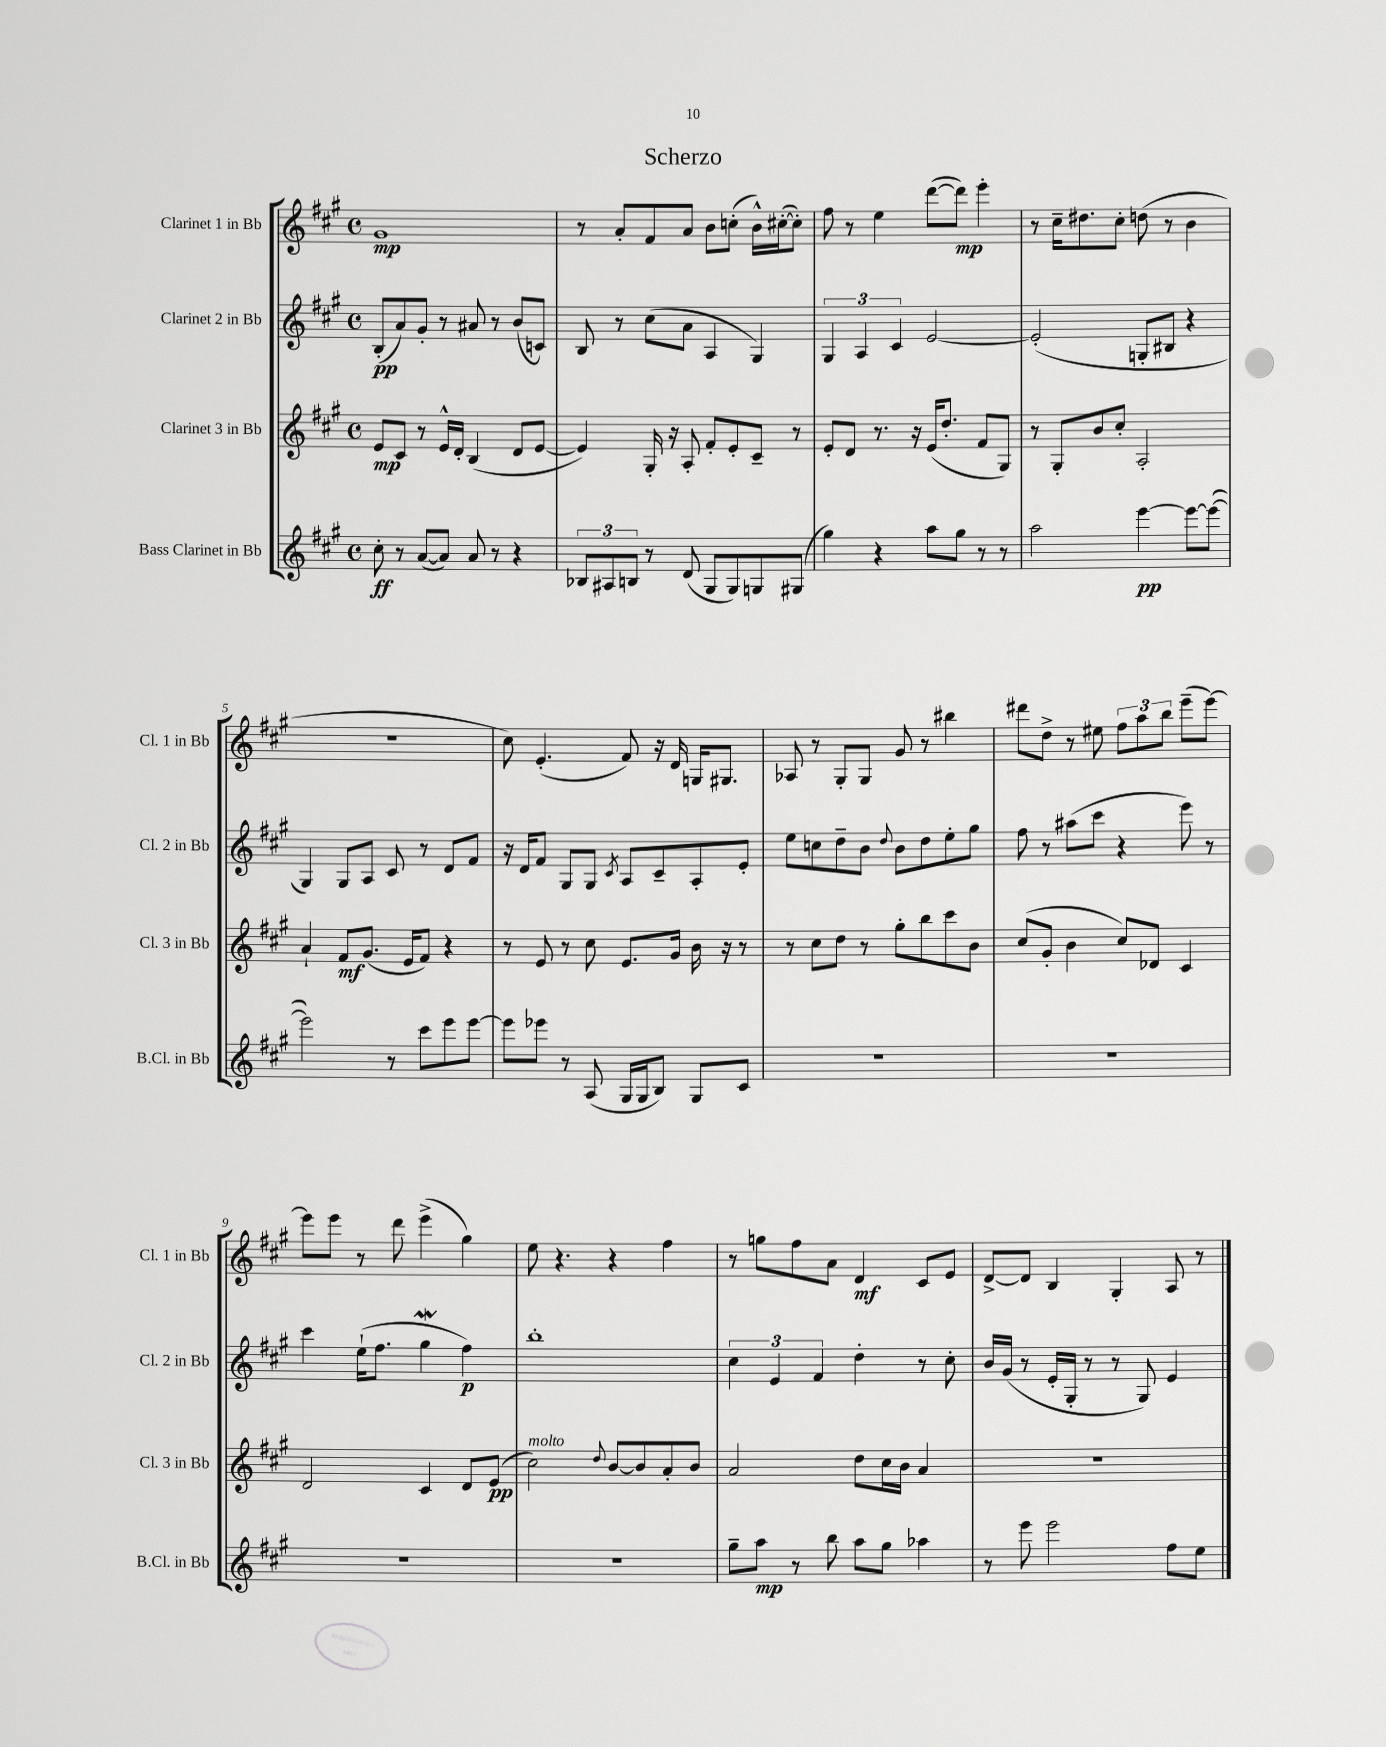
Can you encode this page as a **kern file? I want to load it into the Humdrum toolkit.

**kern	**kern	**kern	**kern
*staff4	*staff3	*staff2	*staff1
*clefG2	*clefG2	*clefG2	*clefG2
*k[f#c#g#]	*k[f#c#g#]	*k[f#c#g#]	*k[f#c#g#]
*M4/4	*M4/4	*M4/4	*M4/4
*met(c)	*met(c)	*met(c)	*met(c)
8cc#'\	8e/L	(8B'/L	1g#
8r	8c#/J	8a/)	.
([8a/L	8r	8g#'/J	.
8a/]J)	16e^^/LL	8r	.
.	16d'/JJ	.	.
8a/	(4B/	8a#/	.
8r	.	8r	.
4r	8d/L	(8b/L	.
.	[8e/J	8c/J)	.
=	=	=	=
12B-/L	4e/])	8B/	8r
12A#/	.	.	.
.	.	8r	8a'/L
12B/J	.	.	.
8r	16G#'/	(8cc#\L	8f#/
.	16r	.	.
(8d/	8A'/	8a\J	8a/J
8G#/L	8f#'/L	4A/	8b\L
8G#/)	8e'/	.	(8cc'\J
8G/	8c#~/J	4G#/)	16b^^\LL)
.	.	.	([16cc#'\J
(8G#/J	8r	.	8cc#'\]J)
=	=	=	=
4gg#\)	8e'/L	6G#/	8ff#\
.	8d/J	.	8r
.	.	6A/	.
4r	8.r	.	4ee\
.	.	6c#/	.
.	16r	.	.
8aa\L	(16e/LK	[2e/	([8ddd\L
.	8.dd'/J	.	.
8gg#\J	.	.	8ddd\]J)
8r	8f#/L	.	4eee'\
8r	8G#/J)	.	.
=	=	=	=
2aa\	8r	(2e'/]	8r
.	8G#'/L	.	16cc#~\LK
.	.	.	8.dd#\
.	8b/	.	.
.	8cc#'/J	.	8cc#'\J
[4eee\	2A'/	8G'/L	(8dd\
.	.	8B#/J	8r
8eee\_L	.	4r	4b\
(8eee\_J	.	.	.
=	=	=	=
2eee\])	4a`/	4G#/)	1r
.	8f#/L	8G#/L	.
.	(8.g#/J	8A/J	.
8r	.	8c#/	.
.	16e/LK	.	.
8ccc#\L	8f#/J)	8r	.
8eee\	4r	8d/L	.
[8eee\J	.	8f#/J	.
=	=	=	=
8eee\]L	8r	16r	8cc#\)
.	.	16d/LK	.
8eee-\J	8e/	8f#/J	(4.e'/
8r	8r	8G#/L	.
(8A/	8cc#\	8G#/J	.
.	.	8qc#/	.
16G#/LL	8.e/L	8A/L	8f#/)
16G#/J	.	.	.
8B/J)	.	8c#~/	16r
.	16g#/Jk	.	16d/
8G#/L	16b\	8A'/	16G/LK
.	16r	.	8.G#/J
8c#/J	8r	8e'/J	.
=	=	=	=
1r	8r	8ee\L	8A-/
.	8cc#\L	8cc\	8r
.	8dd\J	8dd~\	8G#'/L
.	8r	8b\J	8G#/J
.	.	8qqdd/	.
.	8gg#'\L	8b\L	8g#/
.	8bb\	8dd\	8r
.	8ccc#\	8ee'\	4bb#\
.	8b\J	8gg#\J	.
=	=	=	=
1r	(8cc#/L	8ff#\	8ddd#\L
.	8g#'/J	8r	8dd^\J
.	4b\	(8aa#\L	8r
.	.	8ccc#\J	8ee#\
.	8cc#/L)	4r	12ff#\L
.	.	.	12aa\
.	8d-/J	.	.
.	.	.	12bb\J
.	4c#/	8eee\)	(8eee~\L
.	.	8r	[8eee\J)
=	=	=	=
1r	2d/	4ccc#\	8eee\]L
.	.	.	8eee\J
.	.	(16ee`\LK	8r
.	.	8.ff#\J	.
.	.	.	8ddd\
.	4c#/	4gg#\	(4eee^\
.	8d/L	4ff#\)	4gg#\)
.	(8e/J	.	.
=	=	=	=
1r	2cc#\)	1bb'	8ee\
.	.	.	4.r
.	8qqdd/	.	.
.	[8b/L	.	4r
.	8b/]	.	.
.	8a'/	.	4ff#\
.	8b/J	.	.
=	=	=	=
8gg#~\L	2a/	6cc#\	8r
8aa\J	.	.	8gg\L
.	.	6e/	.
8r	.	.	8ff#\
.	.	6f#/	.
8bb\	.	.	8a\J
8aa\L	8dd\L	4dd'\	4d/
8gg#\J	16cc#\L	.	.
.	16b\JJ	.	.
4aa-\	4a/	8r	8c#/L
.	.	8cc#'\	8e/J
=	=	=	=
8r	1r	16b/LL	[8d^/L
.	.	(16g#/JJ	.
8eee\	.	8r	8d/]J
2eee\	.	16e'/LL	4B/
.	.	16G#'/JJ	.
.	.	8r	.
.	.	8r	4G#'/
.	.	8G#/)	.
8ff#\L	.	4e/	8A/
8ee\J	.	.	8r
==	==	==	==
*-	*-	*-	*-
